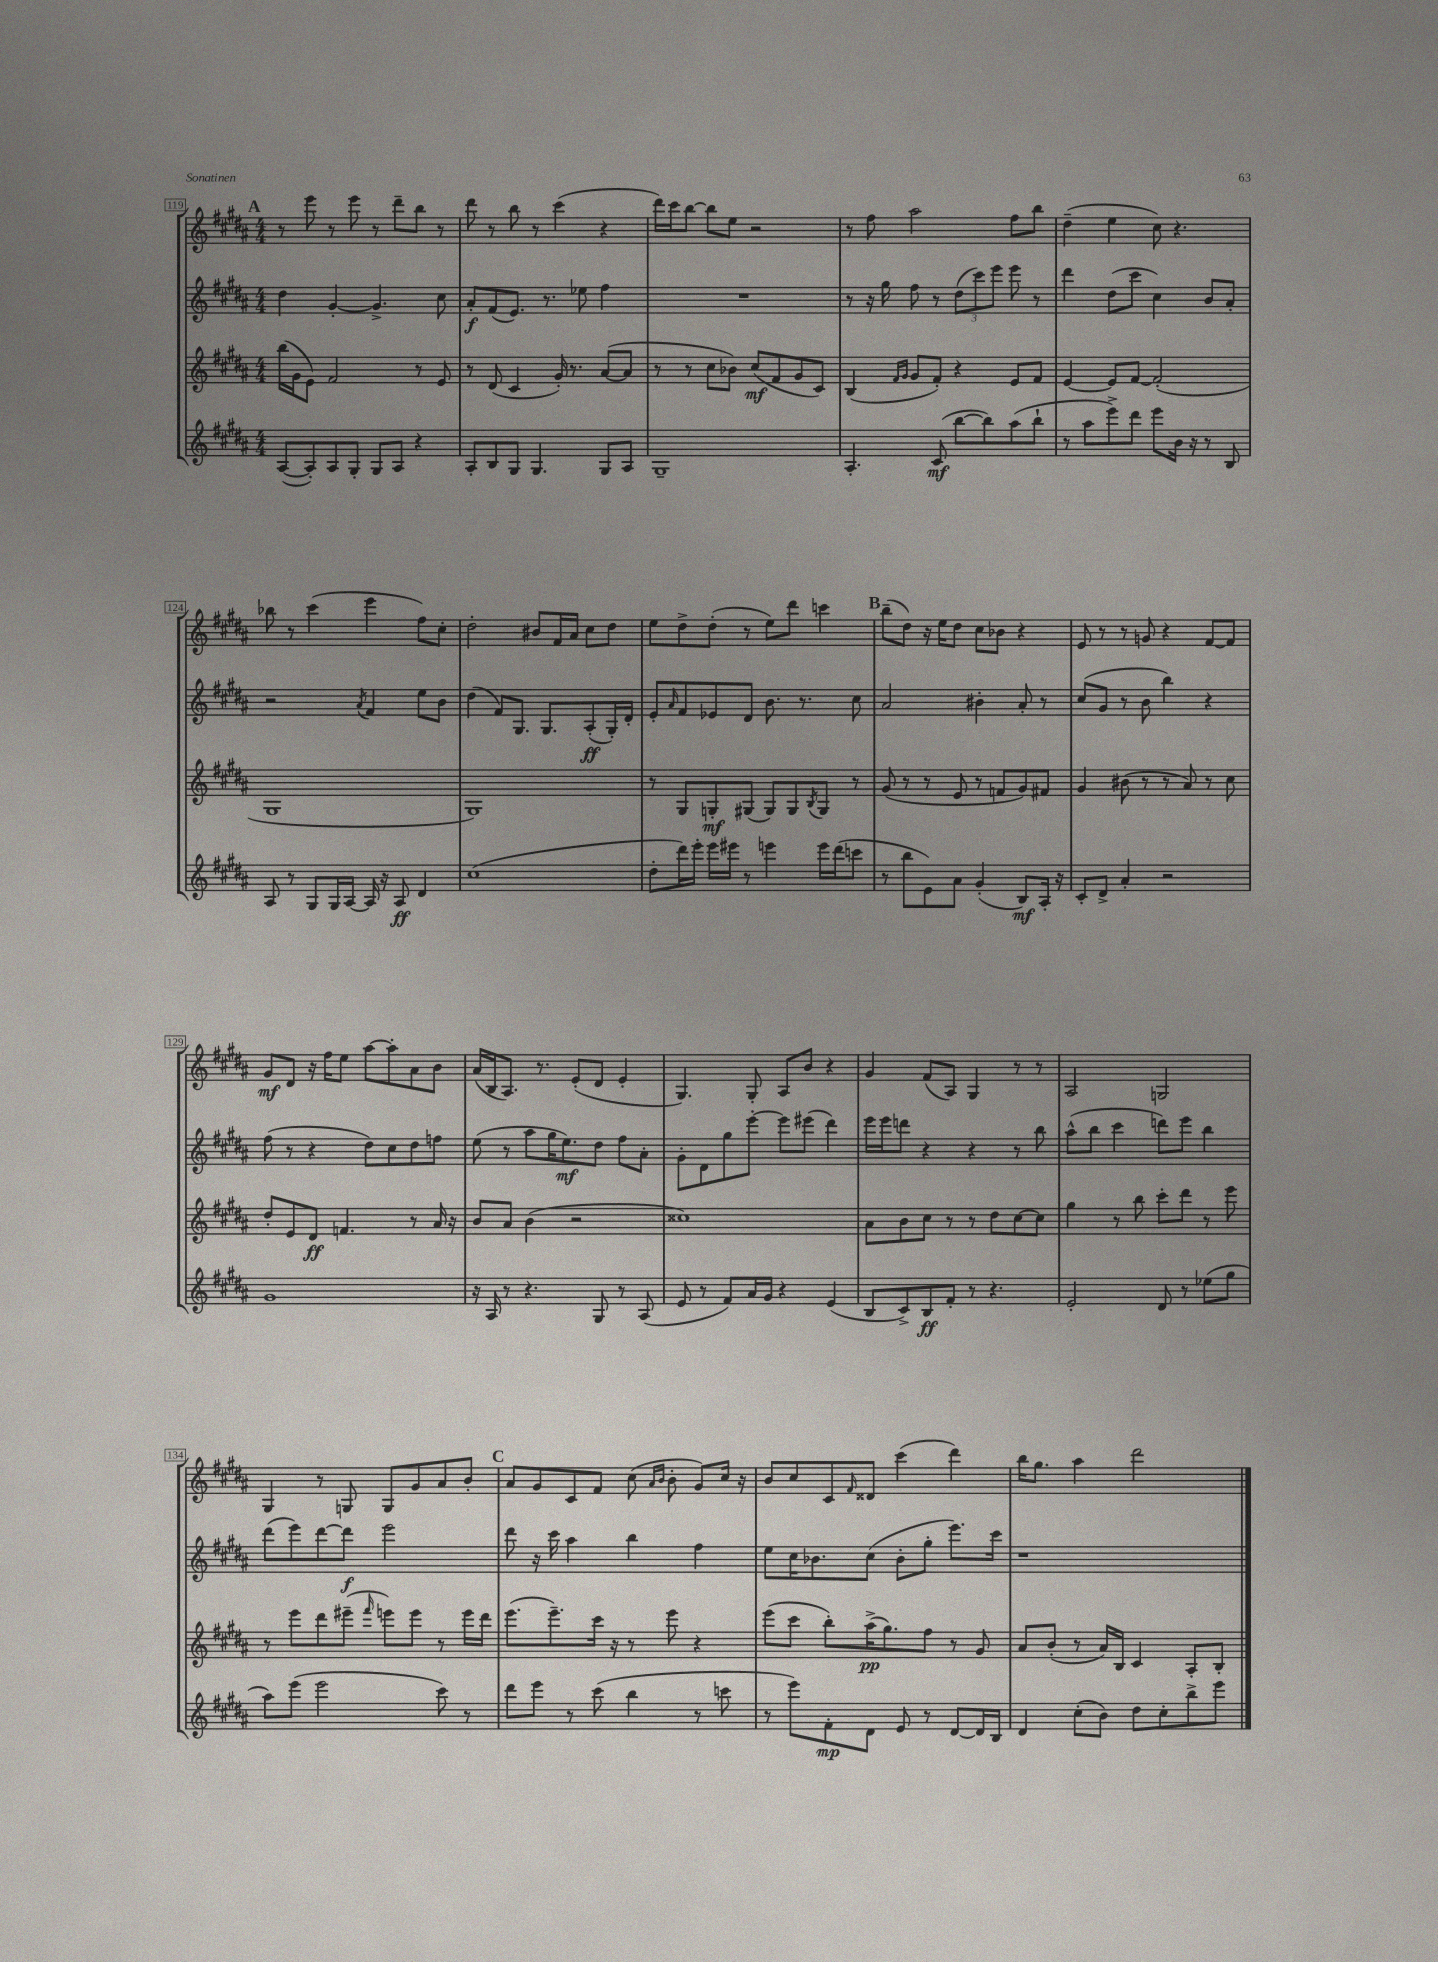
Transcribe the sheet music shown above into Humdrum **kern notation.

**kern	**kern	**kern	**kern
*staff4	*staff3	*staff2	*staff1
*clefG2	*clefG2	*clefG2	*clefG2
*k[f#c#g#d#a#]	*k[f#c#g#d#a#]	*k[f#c#g#d#a#]	*k[f#c#g#d#a#]
*M4/4	*M4/4	*M4/4	*M4/4
([8A#	(16bb	4dd#	8r
.	16g#	.	.
8A#'])	8e)	.	8eee
8A#	2f#	[4g#'	8r
8G#'	.	.	8eee
8G#	.	4.g#^]	8r
8A#	.	.	8ddd#~
4r	8r	.	8bb
.	8e	8cc#	8r
=	=	=	=
8A#'	8r	8a#'	8ddd#
8B	(8d#	(8f#	8r
8G#	4c#	8.e)	8bb
4.G#	.	.	8r
.	.	8.r	.
.	16g#')	.	(4ccc#
.	8.r	.	.
.	.	8ee-	.
8G#	([8a#	4ff#	4r
8A#	8a#]	.	.
=	=	=	=
1G#~	8r	1r	16ddd#)
.	.	.	16ccc#
.	8r	.	[8bb
.	8cc#	.	8bb]
.	8b-)	.	8ee
.	(8cc#	.	2r
.	8f#	.	.
.	8g#	.	.
.	8c#)	.	.
=	=	=	=
4.A#'	(4B	8r	8r
.	.	16r	8ff#
.	.	16gg#	.
.	16qqf#	.	.
.	16qqg#	.	.
.	8g#	8ff#	2aa#
(8c#	8f#')	8r	.
[8bb	4r	(12dd#	.
.	.	12ccc#)	.
8bb])	.	.	.
.	.	12eee	.
(8aa#	8e	8eee	8ff#
8bb`	8f#	8r	8bb
=	=	=	=
8r	[4e	4ddd#	(4dd#~
8aa#	.	.	.
8eee^)	8e]	(8dd#	4ee
8ddd#	[8f#	8ccc#	.
8eee	(2f#']	4cc#)	8cc#)
16b	.	.	4.r
16r	.	.	.
8r	.	8b	.
8B	.	8a#'	.
=	=	=	=
8A#	1G#	2r	8bb-
8r	.	.	8r
8G#	.	.	(4ccc#
16G#	.	.	.
[16A#	.	.	.
.	.	8qa#	.
16A#]	.	4f#	4eee
16r	.	.	.
8A#	.	.	.
4d#	.	8ee	8ff#)
.	.	8b	8cc#'
=	=	=	=
(1cc#	1G#)	(4dd#	2dd#'
.	.	8f#)	.
.	.	8.G#	.
.	.	.	8b#
.	.	8.G#	.
.	.	.	16f#
.	.	.	16a#
.	.	(8A#'	8cc#
.	.	16G#')	8dd#
.	.	16d#'	.
=	=	=	=
8dd#'	8r	8e'	8ee
.	.	16qqa#	.
16ddd#)	8G#	8f#	8dd#^
16eee'	.	.	.
16eee	8G'	8e-	(8dd#'
16eee#	.	.	.
8r	(8G#	8d#	8r
4eee	8G#)	8.b	8ee)
.	8G#	.	8ddd#
.	.	8.r	.
.	8qB	.	.
16eee	8G#	.	4ccc
(16ddd#	.	.	.
8ccc	8r	8cc#	.
=	=	=	=
8r	(8g#	2a#	(8bb~
8bb	8r	.	8dd#)
8e)	8r	.	16r
.	.	.	16ee
8a#	8e	.	8dd#
(4g#'	8r	4b#'	8cc#
.	8f	.	8b-
8B)	8g#)	8a#'	4r
16A#'	8f#	8r	.
16r	.	.	.
=	=	=	=
8c#'	4g#	(8cc#	8e
8d#^	.	8g#	8r
4a#'	(8b#	8r	8r
.	8r	8b	8g
2r	8r	4bb)	4r
.	8a#)	.	.
.	8r	4r	[8f#
.	8cc#	.	8f#]
=	=	=	=
1g#	8dd#'	(8ff#	8g#
.	8e	8r	8d#
.	8d#	4r	16r
.	.	.	16ff#
.	4.f	.	8ee
.	.	8dd#)	[8aa#
.	.	8cc#	8aa#']
.	8r	8dd#	8a#
.	16a#	8ff	8b
.	16r	.	.
=	=	=	=
16r	8b	(8ee	(16a#
16A#	.	.	16B
8r	8a#	8r	8.A#)
4.r	(4b	8aa#	.
.	.	.	8.r
.	.	16gg#	.
.	.	8.ee)	.
.	2r	.	(8e'
8G#	.	8dd#	8d#
8r	.	8ff#	4e'
(8A#	.	8a#'	.
=	=	=	=
8e	1cc##)	8g#'	4.G#)
8r	.	8d#	.
8f#)	.	8gg#	.
16a#	.	[8eee'	8G#'
16g#	.	.	.
4r	.	8eee]	8A#
.	.	(8eee#	8b
(4e	.	4ddd#)	4r
=	=	=	=
8B	8a#	16eee	4g#
.	.	16eee	.
8c#^)	8b	8ddd	.
8B	8cc#	4r	(8f#
8f#'	8r	.	8A#)
8r	8r	4r	4G#
4.r	8dd#	.	.
.	[8cc#	8r	8r
.	8cc#]	8bb	8r
=	=	=	=
2e'	4gg#	(8aa#^^	2A#
.	.	8bb	.
.	8r	4ccc#	.
.	8bb	.	.
8d#	8ccc#'	8ddd)	2G
8r	8ddd#	8eee	.
(8ee-	8r	4bb	.
8gg#	8eee	.	.
=	=	=	=
8aa#)	8r	(8ddd#	4G#
(8eee	8eee	8eee)	.
2eee	8ddd#	[8ddd#	8r
.	(8eee#~	8ddd#]	8G
.	16qqfff#	.	.
.	8eee)	2eee	8G
.	8eee	.	8g#
8ccc#)	8r	.	8a#
8r	16eee	.	8b'
.	16ddd#	.	.
=	=	=	=
8ddd#	(8.eee	8ddd#	8a#
8eee	.	16r	8g#
.	8.eee~)	16ccc#	.
8r	.	4aa#	8c#
(8ccc#	16ccc#	.	8f#
.	16r	.	.
4bb	8r	4bb	(8cc#
.	.	.	16qqa#
.	.	.	16qqb
.	8eee	.	8b'
8r	4r	4ff#	8g#)
8ccc	.	.	16cc#
.	.	.	16r
=	=	=	=
8r	(8eee	8ee	8b
8eee)	8ccc#	16cc#	8cc#
.	.	8.b-	.
8f#'	8bb')	.	8c#
.	.	.	16qqf#
8d#	(16aa#^	(8cc#	8d##
.	8.gg#)	.	.
8e	.	8b-'	(4ccc#
8r	8ff#	8gg#'	.
[8d#	8r	8.eee)	4ddd#)
16d#]	8g#	.	.
16B	.	16ccc#	.
=	=	=	=
4d#	8a#	1r	16bb
.	.	.	8.gg#
.	(8b'	.	.
(8cc#'	8r	.	4aa#
8b)	16a#)	.	.
.	16B	.	.
8dd#	4c#	.	2ddd#
8cc#'	.	.	.
8bb^	8A#'	.	.
8eee	8B'	.	.
==	==	==	==
*-	*-	*-	*-
